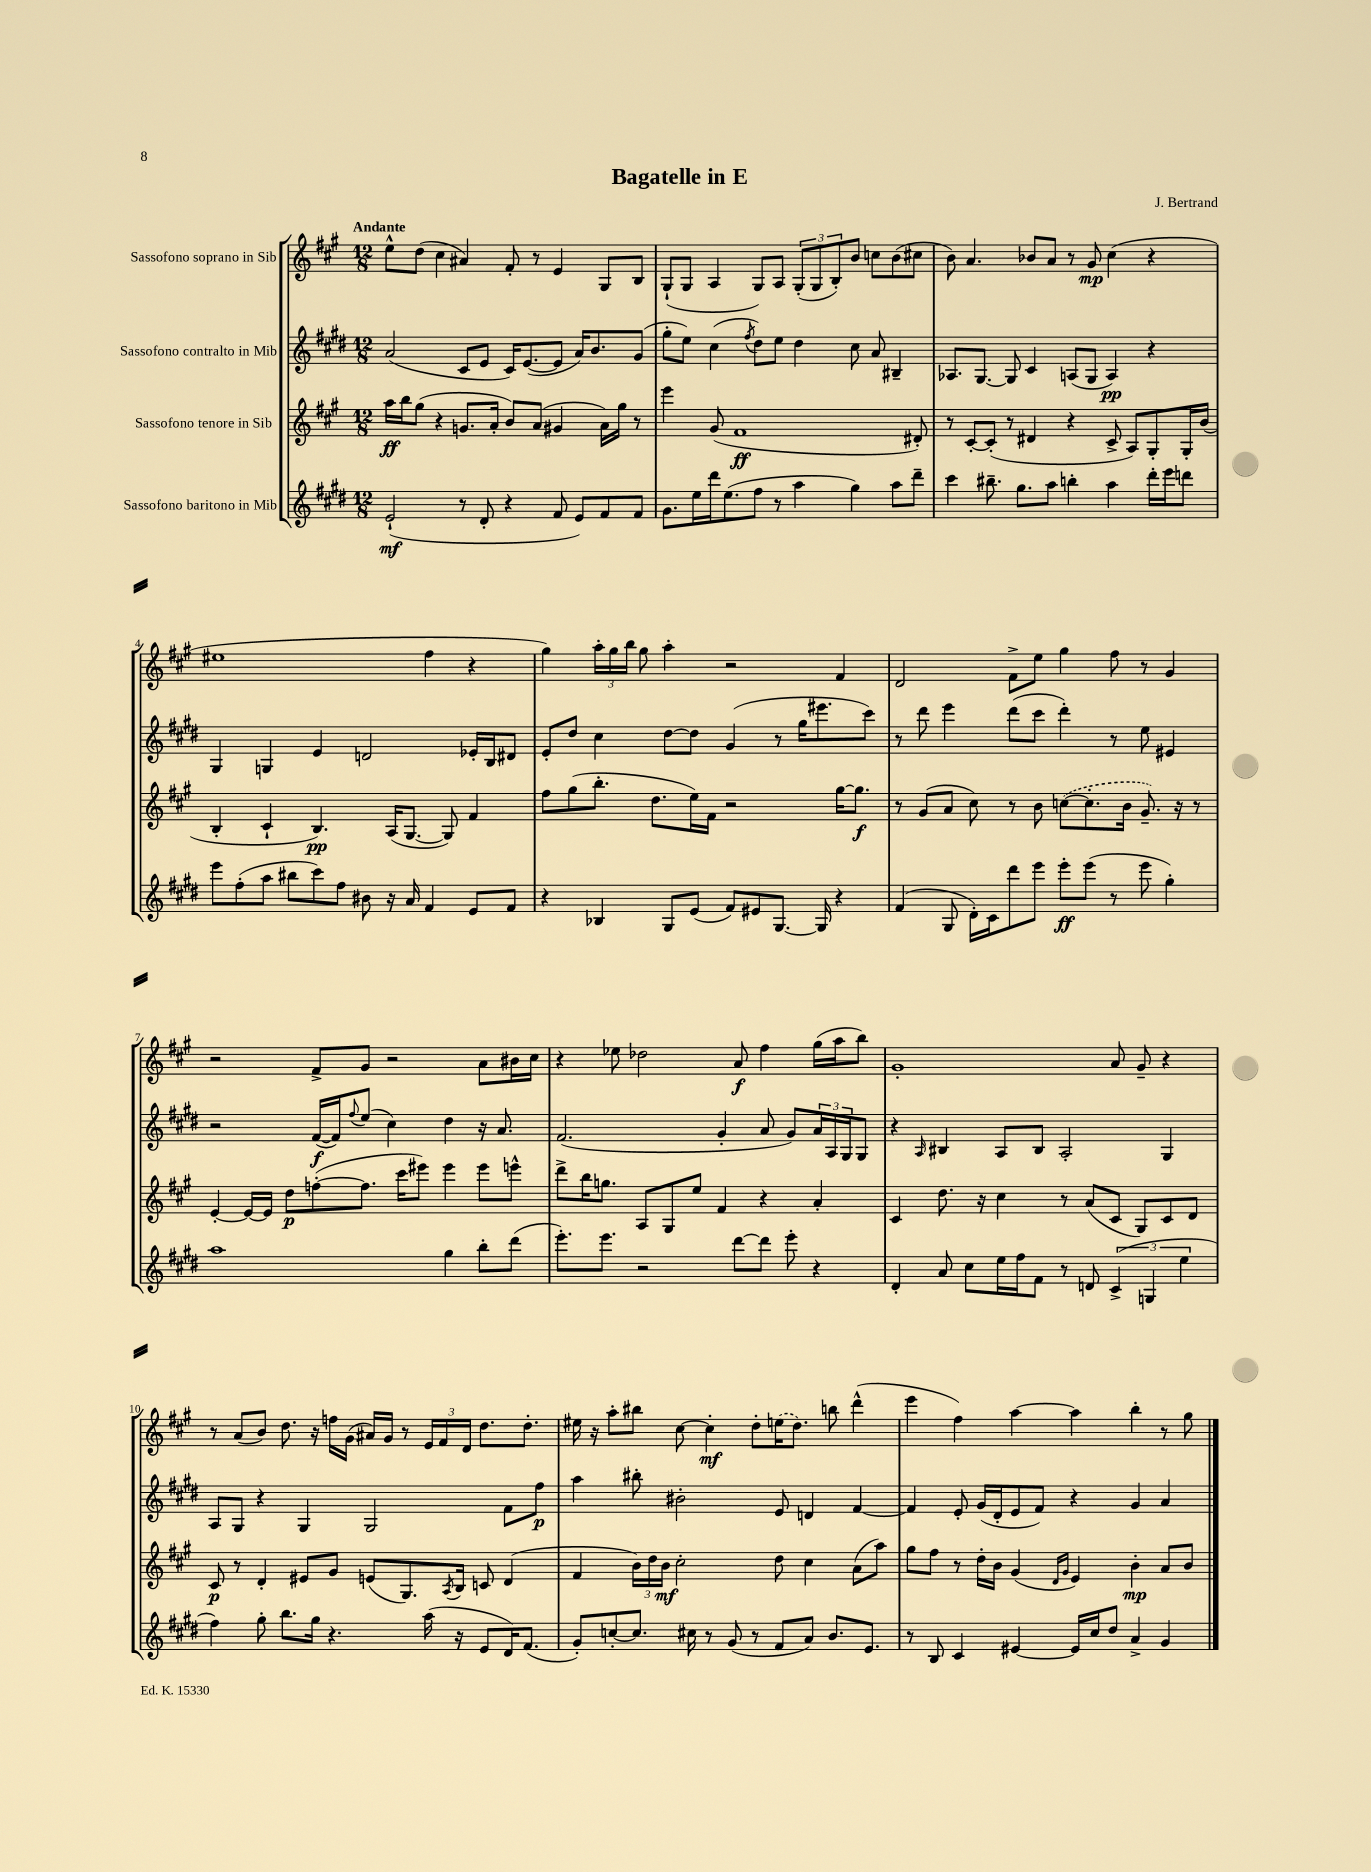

**kern	**kern	**kern	**kern
*staff4	*staff3	*staff2	*staff1
*clefG2	*clefG2	*clefG2	*clefG2
*k[f#c#g#d#]	*k[f#c#g#]	*k[f#c#g#d#]	*k[f#c#g#]
*M12/8	*M12/8	*M12/8	*M12/8
(2e`/	16aa\LL	(2a/	8ee^^\L
.	16bb\J	.	.
.	(8gg#\J	.	(8dd\J
.	4r	.	4cc#\
8r	8.g/L	8c#/L	4a#/)
8d#'/	.	8e/J	.
.	16a'/Jk	.	.
4r	8b/L)	16c#/LK)	8f#'/
.	.	([8.e/	.
.	(8a/J	.	8r
8f#/	4g#/	8e/]J	4e/
8e/L)	.	16a/LK)	.
.	.	8.b/	.
8f#/	16a\LL)	.	8G#/L
.	16gg#\JJ	.	.
8f#/J	8r	(8g#/J	8B/J
=	=	=	=
8.g#\L	4eee\	8gg#'\L	(8G#`/L
.	.	8ee\J)	8G#/J
16ee\L	.	.	.
16ddd#\J	(8g#/	(4cc#\	4A/
(8.ee\	.	.	.
.	1f#	.	.
.	.	8qff#/	.
8ff#\J	.	8dd#\L)	8G#/L)
8r	.	8ee\J	8A/J
4aa\	.	4dd#\	(12G#'/L
.	.	.	12G#/
.	.	.	12B'/)
4gg#\)	.	8cc#\	8b/J
.	.	8a/	8cc\L
8aa\L	.	4B#~/	(8b\
8ddd#~\J	8d#'/)	.	8cc#\J
=	=	=	=
4ccc#\	8r	8.A-/L	8b\)
.	[8c#'/L	.	4.a/
.	.	[8.G#/J	.
8.bb#~\	(8c#'/]J	.	.
.	8r	8G#/]	.
8.gg#\L	.	.	.
.	4d#/	4c#/	8b-/L
8aa\J	.	.	8a/J
4bb'\	4r	(8A/L	8r
.	.	8G#/J	8g#/
4aa\	8c#^/	4A/)	(4cc#\
.	8A/L)	.	.
16ddd#'\LL	8G#'/	4r	4r
16eee\J	.	.	.
8ddd\J	16G#'/L	.	.
.	(16b/JJ	.	.
=	=	=	=
8eee\L	4B'/	4G#/	1ee#
(8ff#'\	.	.	.
8aa\J	4c#`/	4G/	.
8bb#\L	.	.	.
8ccc#\)	4.B/)	4e/	.
8ff#\J	.	.	.
8b#\	.	2d/	.
16r	(16A/LK	.	.
16a/	[8.G#/J	.	.
4f#/	.	.	4ff#\
.	8G#/])	.	.
8e/L	4f#/	16e-'/LL	4r
.	.	16B/J	.
8f#/J	.	8d#/J	.
=	=	=	=
4r	8ff#\L	8e'/L	4gg#\)
.	(8gg#\	8dd#/J	.
4B-/	8.bb'\J	4cc#\	24aa'\LL
.	.	.	24gg#\
.	.	.	24bb\JJ
.	.	.	8gg#\
.	8.dd\L	.	.
8G#/L	.	[8dd#\L	4aa'\
(8e/J	16ee\L)	8dd#\]J	.
.	16f#\JJ	.	.
8f#/L)	2r	(4g#/	2r
8e#/	.	.	.
[8.G#/J	.	8r	.
.	.	16gg#\LK	.
16G#/]	.	8.eee#\	.
4r	[16gg#\LK	.	4f#/
.	8.gg#\]J	.	.
.	.	8ccc#\J)	.
=	=	=	=
(4f#/	8r	8r	2d/
.	(8g#/L	8ddd#\	.
8G#/	8a/J	4eee\	.
16d#'\LL)	8cc#\)	.	.
16c#\J	.	.	.
8ddd#\	8r	(8ddd#\L	8f#^\L
8eee\J	8b\	8ccc#\J	8ee\J
8eee'\L	([8cc\L	4ddd#'\)	4gg#\
(8eee\J	8.cc'\]	.	.
8r	.	8r	8ff#\
.	16b\Jk	.	.
8eee\	8.g#~/)	8ee\	8r
4gg#'\)	.	4e#/	4g#/
.	16r	.	.
.	8r	.	.
=	=	=	=
1aa	[4e'/	2r	2r
.	16e/_LL	.	.
.	16e/]JJ	.	.
.	8dd\L	.	.
.	([8ff'\	([16f#/LL	8f#^/L
.	.	16f#/]J)	.
.	.	8qqff#/	.
.	8.ff\]J	(8ee/J	8g#/J
.	.	4cc#\)	2r
.	16ccc#\LK	.	.
.	8eee#\J)	.	.
4gg#\	4eee#\	4dd#\	.
8bb'\L	8eee#\L	16r	8a\L
.	.	8.a/	.
(8ddd#\J	8eee^^\J	.	16b#\L
.	.	.	16cc#\JJ
=	=	=	=
8.eee'\L)	8ddd^\L	(2.f#/	4r
.	16bb\K	.	.
8.eee\J	8.gg\J	.	.
.	.	.	8ee-\
2r	8A/L	.	2dd-\
.	8G#/	.	.
.	8ee/J	.	.
.	4f#/	4g#'/	.
[8ddd#\L	.	.	8a/
8ddd#\]J	4r	8a/	4ff#\
8eee'\	.	8g#/L)	.
4r	4a'/	24a/L	(16gg#\LL
.	.	24A/	.
.	.	.	16aa\J
.	.	24G#/J	.
.	.	8G#/J	8bb\J)
=	=	=	=
4d#'/	4c#/	4r	1g#'
.	.	16qqA/	.
8a/	8.dd\	4B#/	.
8cc#\L	.	.	.
.	16r	.	.
16ee\L	4cc#\	8A/L	.
16ff#\J	.	.	.
8f#\J	.	8B#/J	.
8r	8r	2A'/	.
8d/	(8a/L	.	.
(6c#^/	8c#/J	.	8a/
.	8G#/L)	.	8g#~/
6G/	.	.	.
.	8c#/	4G#/	4r
6ee\	.	.	.
.	8d/J	.	.
=	=	=	=
4ff#\)	8c#/	8A/L	8r
.	8r	8G#/J	(8a/L
8gg#'\	4d'/	4r	8b/J)
8.bb\L	.	.	8.dd\
.	8e#/L	4G#/	.
16gg#\Jk	.	.	16r
4.r	8g#/J	.	16ff\LL
.	.	.	(16g#\JJ
.	(8e/L	2G#/	16a#/LL)
.	.	.	16g#/JJ
.	8.G#/)	.	8r
(16aa\	.	.	24e/LL
.	.	.	24f#/
.	8qA/	.	.
16r	16B/Jk	.	.
.	.	.	24d/JJ
8e/L	8c/	.	8.dd\L
16d#/K)	(4d/	8f#\L	.
(8.f#/J	.	.	8.dd'\J
.	.	8ff#\J	.
=	=	=	=
8g#'/L)	4f#/	4aa\	16ee#\
.	.	.	16r
[8cc'/	.	.	8aa'\L
8.cc/]J	24b\LL)	8bb#'\	8bb#\J
.	24dd\	.	.
.	24b\JJ	.	.
.	2cc#'\	2b#'\	[8cc#\
16cc#\	.	.	.
8r	.	.	4cc#'\]
(8g#/	.	.	.
8r	.	.	8dd'\L
8f#/L	8dd\	8e/	(16ee\K
.	.	.	8.dd\J)
8a/J)	4cc#\	4d/	.
8.b/L	.	.	8bb\
.	(8a\L	[4f#/	(4ddd^^\
8.e/J	.	.	.
.	8aa\J)	.	.
=	=	=	=
8r	8gg#\L	4f#/]	4eee\
8B/	8ff#\J	.	.
4c#/	8r	8e'/	4ff#\)
.	16dd'\LL	(16g#/LL	.
.	16b\JJ	16d#'/J	.
[4e#/	(4g#/	8e/	[4aa\
.	.	8f#/J)	.
.	16qqd/LL	.	.
.	16qqg#/JJ	.	.
16e#/]LL	4e/)	4r	4aa\]
16cc#/J	.	.	.
8dd#/J	.	.	.
4a^/	4b'\	4g#/	4bb'\
4g#/	8a/L	4a/	8r
.	8b/J	.	8gg#\
==	==	==	==
*-	*-	*-	*-
